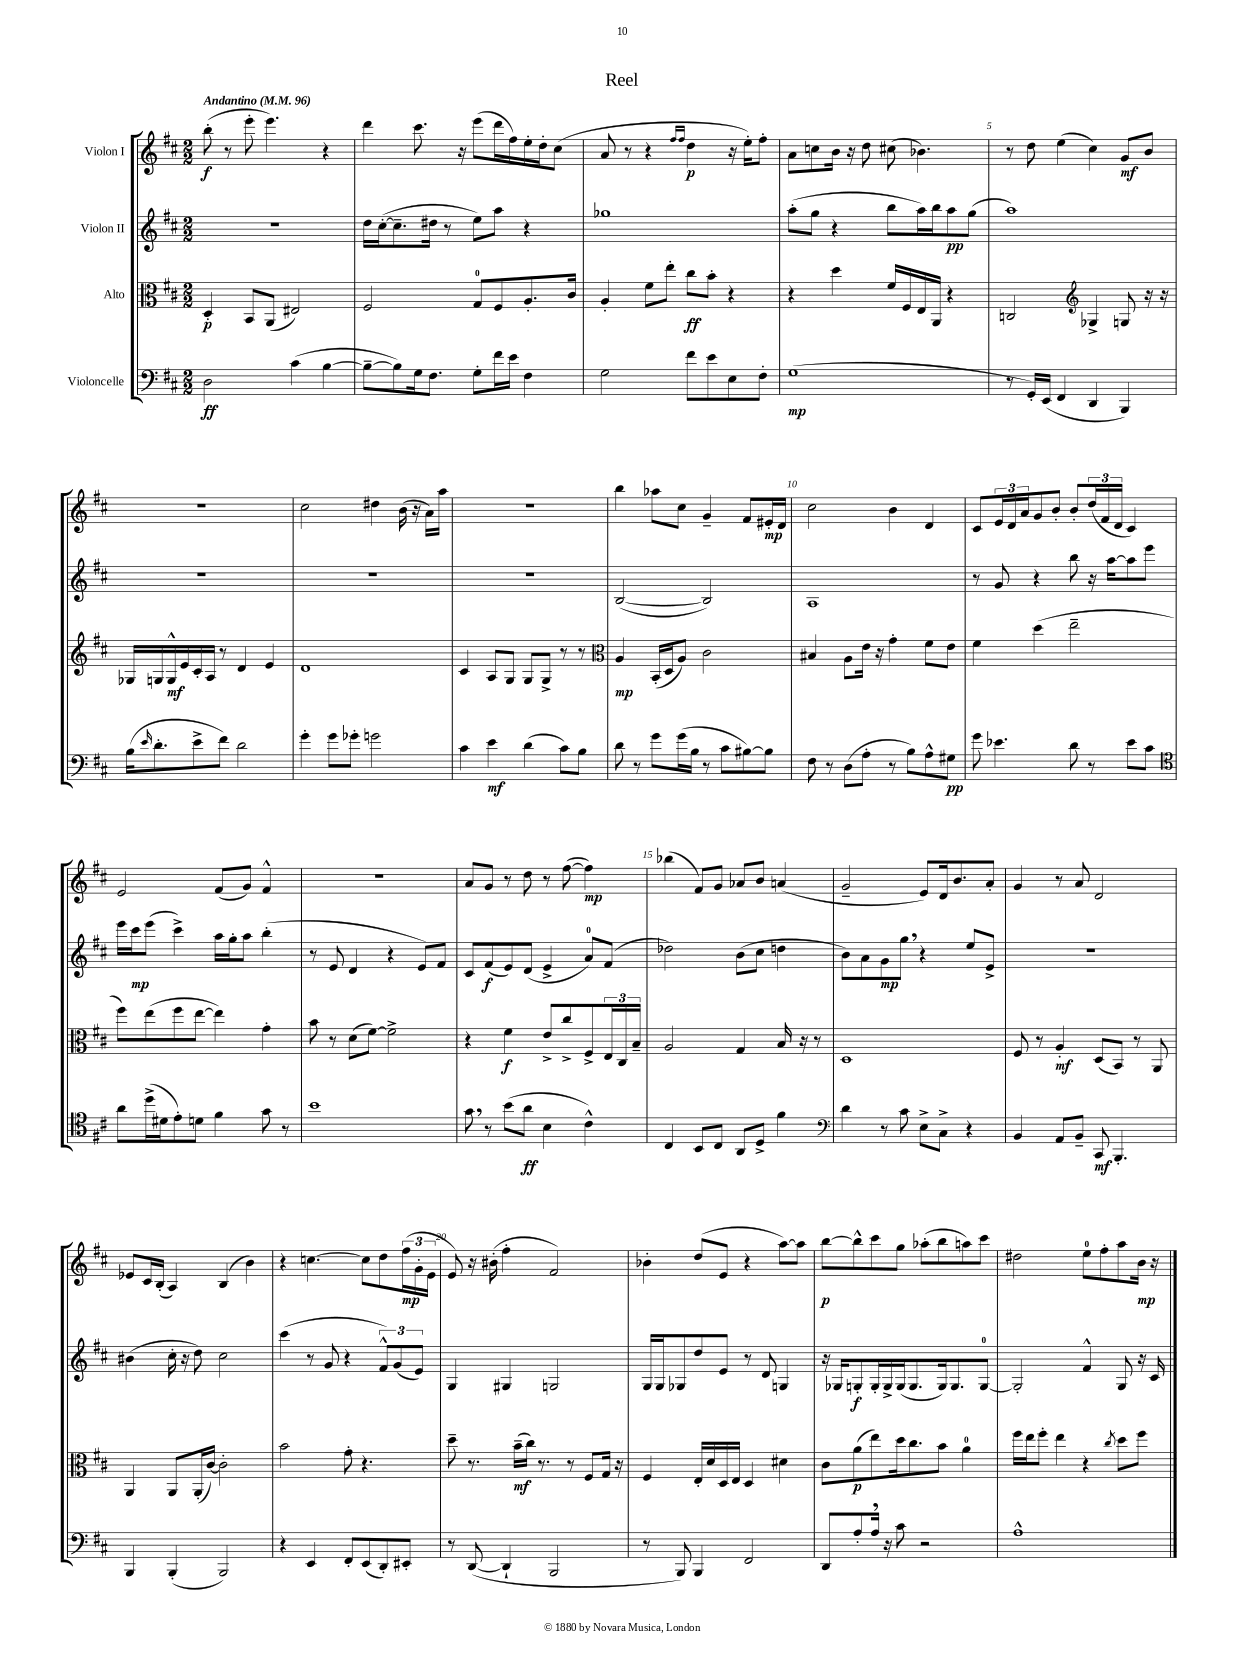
\header { title = "Reel" }
<<
\new StaffGroup <<
\new Staff = "s0" \with { instrumentName = "Violon I" } {
    \clef treble \key d \major \numericTimeSignature \time 2/2 \tempo "Andantino" 4 = 96
    b''8-.\f( r8 e'''8-. e'''4.) r4 |
    d'''4 cis'''8. r16 e'''8( d'''16 fis''16) e''16-. d''16-. cis''8( |
    a'8 r8 r4 \grace { fis''16 fis''16 } d''4\p r16 e''16-.) fis''8-. |
    a'8 c''8 b'16 r16 d''8 cis''8( bes'4.) |
    r8 d''8 e''4( cis''4) g'8\mf b'8 |
    R1 |
    cis''2 dis''4 b'16( r16 a'16) a''16 |
    r1 |
    b''4 aes''8 cis''8 g'4-- fis'8 eis'16-.\mp d'16 |
    cis''2 b'4 d'4 |
    cis'8 \tuplet 3/2 { e'16 d'16 a'16 } g'8 b'8-. b'8-. \tuplet 3/2 { d''16( fis'16 d'16 } cis'4) |
    e'2 fis'8( g'8) fis'4-^ |
    r1 |
    a'8 g'8 r8 d''8 r8 fis''8~( fis''4\mp) |
    bes''4( fis'8) g'8 aes'8 b'8 a'4( |
    g'2-- e'8) d'16 b'8. a'8-. |
    g'4 r8 a'8 d'2 |
    ees'8 cis'16 b16-.( a4) b4( b'4) |
    r4 c''4.~ c''8 d''8 \tuplet 3/2 { fis''16\mp( g'16-. e'16 } |
    e'8) r16 bis'16-.( fis''4-. fis'2) |
    bes'4-. d''8( e'8 r4 a''8~) a''8 |
    b''8~\p b''8-^ cis'''8 g''8 aes''8-.( b''8 a''8) cis'''8 |
    dis''2 e''8-0 fis''8-. a''8 b'16\mp r16 \bar "|." |
}
\new Staff = "s1" \with { instrumentName = "Violon II" } {
    \clef treble \key d \major \numericTimeSignature \time 2/2
    R1 |
    d''16 cis''16~-.( cis''8.-- dis''16 r8 e''8) a''8 r4 |
    ges''1 |
    a''8-.( g''8 r4 b''8 a''16) b''16 a''8\pp g''8( |
    a''1) |
    R1 |
    R1 |
    R1 |
    b2~( b2) |
    a1 |
    r8 g'8 r4 b''8 r16 a''16~ a''8 e'''8 |
    e'''16 cis'''16\mp e'''8( cis'''4->) a''16 g''16-. a''8 b''4-.( |
    r8 e'8 d'4 r4 e'8) fis'8 |
    cis'8 fis'8\f( e'8) d'8( e'4-> a'8-0) fis'8( |
    des''2) b'8( cis''8 d''4 |
    b'8) a'8 g'8\mp g''8 \breathe r4 e''8 e'8-> |
    R1 |
    bis'4( cis''16-. r16 d''8) cis''2 |
    cis'''4( r8 g'8 r4 \tuplet 3/2 { fis'8-^) g'8( e'8) } |
    g4 gis4 g2 |
    g16 g16 ges8 d''8 e'8 r8 d'8 g4 |
    r16 ges16 g8-.\f g16-. g16-> g16( g8. g16) g8. g8-0~ |
    g2-. fis'4-^ g8 r16 cis'16 \bar "|." |
}
\new Staff = "s2" \with { instrumentName = "Alto" } {
    \clef alto \key d \major \numericTimeSignature \time 2/2
    d4-.\p b,8 a,8( eis2) |
    fis2 g8-0 fis8 a8.-. cis'16 |
    a4-. fis'8 e''8-. cis''8\ff b'8-. r4 |
    r4 d''4 fis'16 fis16 e16 a,16 r4 |
    c2 \clef treble ges4-> g8 r16 r16 |
    ges16 g16 g16-^\mf e'16 cis'16-. a16 r8 d'4 e'4 |
    d'1 |
    cis'4 a8 g8 g8 g8-> r8 r8 |
    \clef alto a4\mp b,16-.( d16 a8) cis'2 |
    bis4 a8 e'16 r16 g'4-. fis'8 e'8 |
    fis'4 d''4( e''2-- |
    fis''8) e''8( fis''8 e''8~ e''4) g'4-. |
    b'8 r8 d'8( fis'8~) fis'2-> |
    r4 fis'4\f e'8-> cis''8-> fis8-> \tuplet 3/2 { e16 cis16 b16-- } |
    a2 g4 b16 r16 r8 |
    d1 |
    fis8 r8 a4-.\mf d8( b,8) r8 a,8 |
    a,4 a,8 a,16-.( cis'16~) cis'2-. |
    b'2 g'8-. r4. |
    d''8-- r8. b'16--\mf( cis''16) r8. r8 fis8 g16 r16 |
    fis4 e16-. d'16 d16 e16 d4 dis'4 |
    cis'8 a'8\p( e''8) d''16 cis''8. b'8 a'4-0 |
    fis''16 e''16 fis''8-. e''4 r4 \acciaccatura { cis''8 } d''8 fis''8 \bar "|." |
}
\new Staff = "s3" \with { instrumentName = "Violoncelle" } {
    \clef bass \key d \major \numericTimeSignature \time 2/2
    d2\ff cis'4( b4~ |
    b8~-- b8) g16 fis8. g8-. fis'16 e'16 fis4 |
    g2 fis'8 e'8 e8 fis8-. |
    g1\mp( |
    r8 g,16-.) e,16( fis,4 d,4 b,,4) |
    b16( \grace { e'16 } d'8.-. e'8-> fis'8) d'2 |
    g'4-. g'8 ges'8-. g'2 |
    cis'4 e'4\mf d'4( cis'8) b8 |
    d'8 r8 g'8 g'16( b16 r8 cis'8 bis8~) bis8 |
    fis8 r8 d8( a8-. r8 b8) a8-^ gis8\pp |
    g'8 ees'4. d'8 r8 ees'8 cis'8 |
    \clef tenor a'8 d''16->( dis'16 e'8-.) d'8 fis'4 g'8 r8 |
    b'1 |
    g'8 \breathe r8 b'8( a'8\ff b4 cis'4-^) |
    cis4 b,8 cis8 a,8 d8-> fis'4 |
    \clef bass d'4 r8 cis'8 e8-> cis8-> r4 |
    b,4 a,8 b,8-- cis,8\mf b,,4.-. |
    b,,4 b,,4-.( b,,2) |
    r4 e,4 fis,8-. e,8( d,8-.) eis,8-. |
    r8 d,8~( d,4-! b,,2 |
    r8 b,,8) b,,4 fis,2 |
    d,8 a8-. a16 \breathe r16 cis'8 r2 |
    a1-^ \bar "|." |
}
>>
>>
\layout { \context { \Score \override BarNumber.break-visibility = ##(#f #t #t) barNumberVisibility = #(every-nth-bar-number-visible 5) } }
